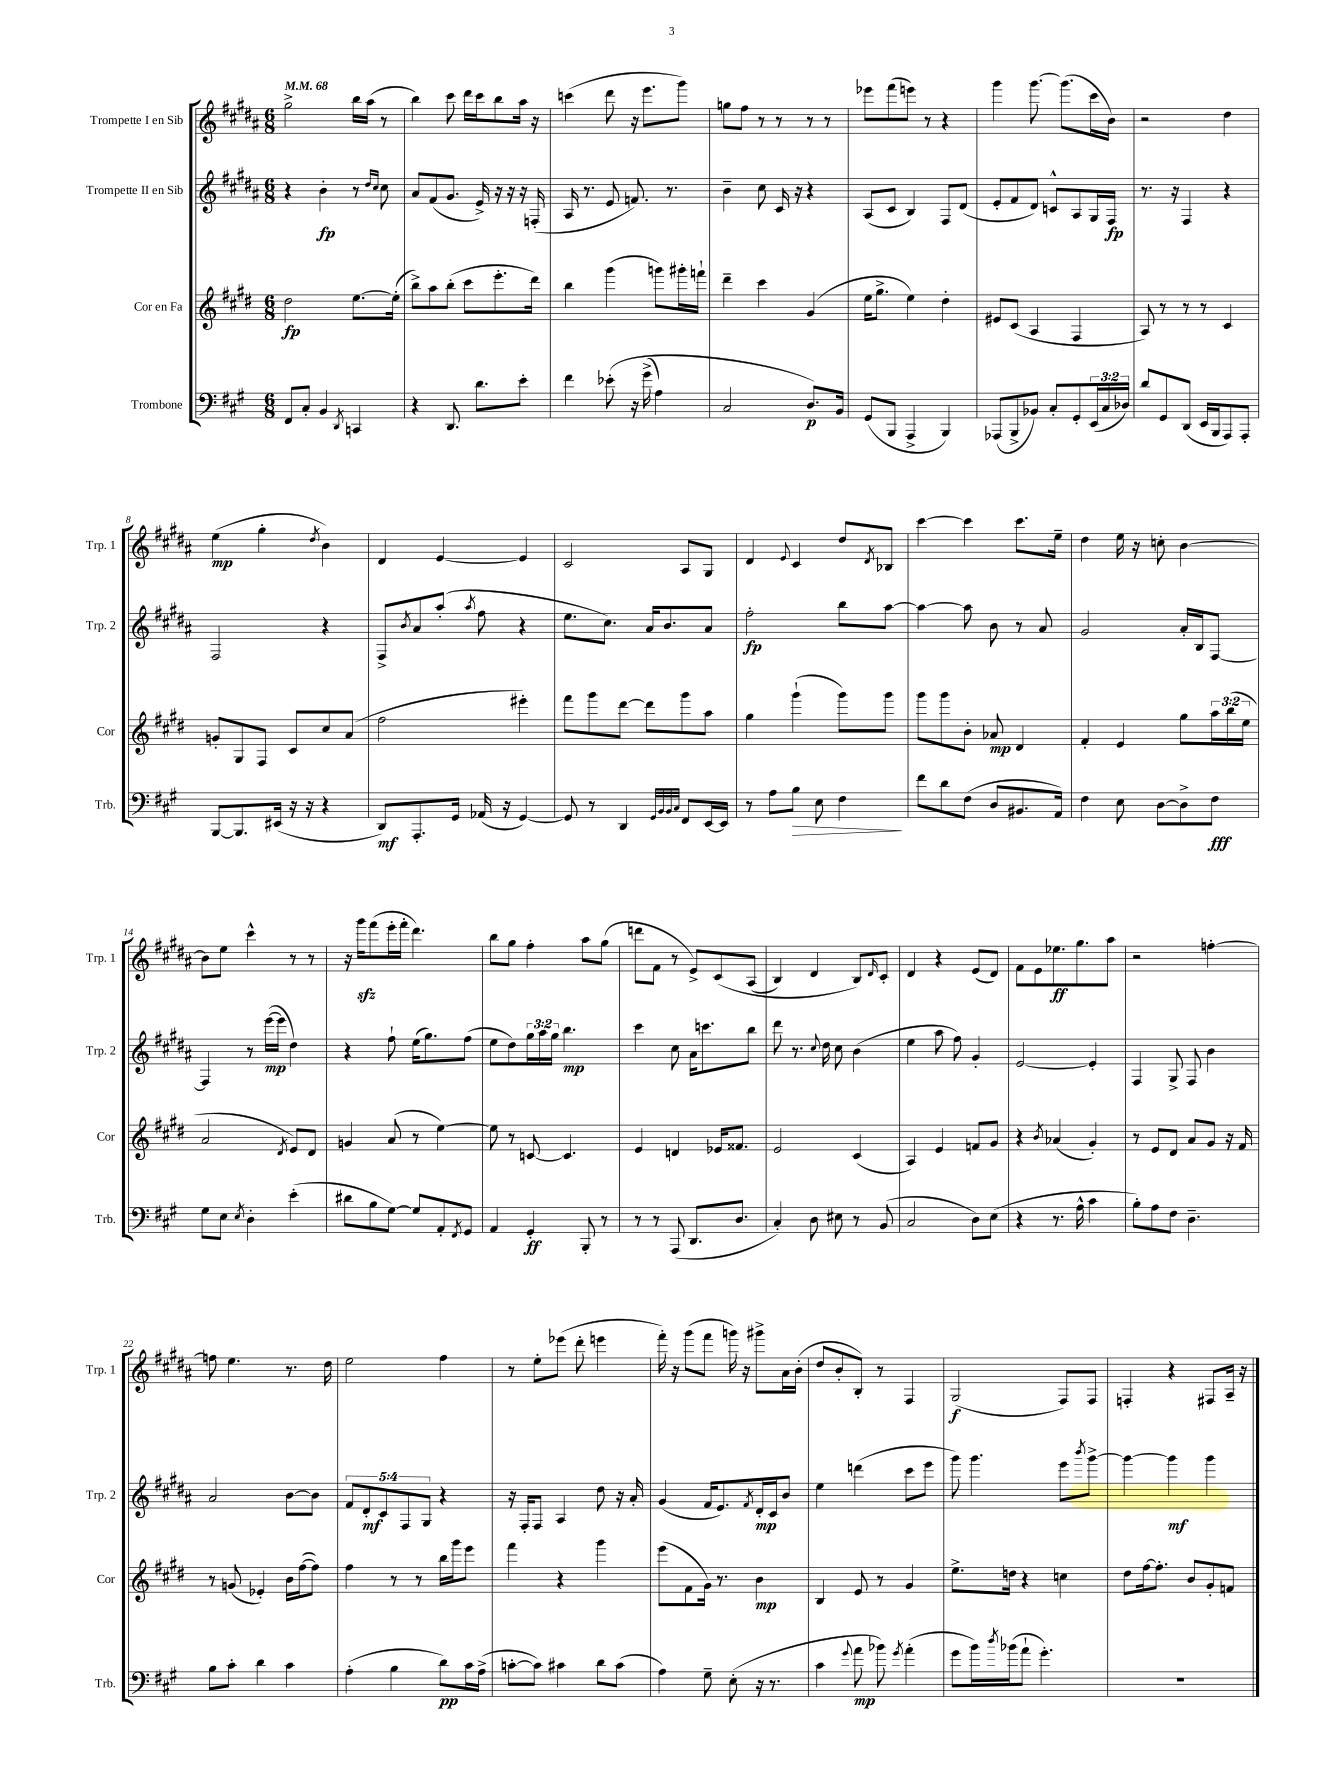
<<
\new StaffGroup <<
\new Staff = "s0" \with { instrumentName = "Trompette I en Sib" shortInstrumentName = "Trp. 1" } {
    \clef treble \key b \major \numericTimeSignature \time 6/8 \tempo 4 = 68
    gis''2-> b''16 ais''16( r8 |
    b''4) cis'''8 dis'''16 cis'''16 b''8 ais''16 r16 |
    c'''4( dis'''8 r16 e'''8. gis'''8) |
    g''8 fis''8 r8 r8 r8 r8 |
    ees'''8 fis'''8( e'''8) r8 r4 |
    gis'''4 gis'''8.~ gis'''8.( cis'''16 b'16) |
    r2 dis''4 |
    e''4\mp( gis''4-. \acciaccatura { dis''8 } b'4) |
    dis'4 e'4~ e'4 |
    cis'2 ais8 gis8 |
    dis'4 \appoggiatura { e'8 } cis'4 dis''8 \acciaccatura { dis'8 } bes8 |
    cis'''4~ cis'''4 cis'''8. e''16-- |
    dis''4 e''16 r16 c''8-. b'4~ |
    b'8 e''8 cis'''4-^ r8 r8 |
    r16 gis'''16\sfz fis'''8( e'''16-. fis'''16-. dis'''4.) |
    b''8 gis''8 fis''4-. ais''8 gis''8( |
    d'''8 fis'8 r8 e'8->) cis'8\( ais8( |
    b4) dis'4 b8\) \grace { dis'16 } cis'8-. |
    dis'4 r4 e'8( dis'8) |
    fis'8 e'8 ees''8.\ff gis''8. ais''8 |
    r2 f''4~-. |
    f''8 e''4. r8. dis''16 |
    e''2 fis''4 |
    r8 e''8-. ees'''8( dis'''8-. e'''4 |
    fis'''16-.) r16 gis'''8( fis'''8 g'''16) r16 gis'''8-> ais'16 b'16-.( |
    dis''8 b'8-. b8-.) r8 fis4 |
    gis2\f( fis8) fis8 |
    f4-. r4 fis8 ais16-- r16 \bar "|." |
}
\new Staff = "s1" \with { instrumentName = "Trompette II en Sib" shortInstrumentName = "Trp. 2" } {
    \clef treble \key b \major \numericTimeSignature \time 6/8 \override Staff.TupletNumber.text = #tuplet-number::calc-fraction-text
    r4 b'4-.\fp r8 \grace { dis''16 cis''16 } cis''8 |
    ais'8 fis'8( gis'8. e'16->) r16 r16 r16 f16-.( |
    ais16 r8. e'8 f'8.) r8. |
    b'4-- cis''8 cis'16 r16 r4 |
    ais8( cis'8 b4) fis8 dis'8( |
    e'8-. fis'8 dis'8) c'8-^ ais8 gis16 fis16\fp |
    r8. r16 fis4 r4 |
    fis2 r4 |
    fis8-> \acciaccatura { b'8 } ais'8 ais''8-.( \acciaccatura { ais''8 } fis''8 r4 |
    e''8. cis''8.) ais'16 b'8. ais'8 |
    fis''2-.\fp b''8 ais''8~ |
    ais''4~ ais''8 b'8 r8 ais'8 |
    gis'2 ais'16-. b16 fis8~ |
    fis4 r8 e'''16~\mp( e'''16 dis''4) |
    r4 fis''8-! e''16( gis''8.) fis''8( |
    e''8 dis''8) \tuplet 3/2 { gis''16 ais''16 gis''16 } b''4.\mp |
    cis'''4 cis''8 ais'16 c'''8. b''8 |
    dis'''8 r8. \appoggiatura { cis''8 } dis''16 cis''8 b'4( |
    e''4 ais''8 fis''8) gis'4-. |
    e'2~ e'4-. |
    fis4 gis8-> fis8 b'4 |
    ais'2 b'8~ b'8 |
    \tuplet 5/4 { fis'8 dis'8-.\mf cis'8 fis8 gis8 } r4 |
    r16 fis16-. fis8 ais4 dis''8 r16 ais'16-. |
    gis'4( fis'16 e'8.) \acciaccatura { fis'8 } dis'16-.\mp cis'16 b'8 |
    e''4 d'''4( cis'''8 e'''8 |
    gis'''8) gis'''4. e'''8 \acciaccatura { b'''8 } gis'''8~-> |
    gis'''4~ gis'''4\mf gis'''4 \bar "|." |
}
\new Staff = "s2" \with { instrumentName = "Cor en Fa" shortInstrumentName = "Cor" } {
    \clef treble \key e \major \numericTimeSignature \time 6/8 \override Staff.TupletNumber.text = #tuplet-number::calc-fraction-text
    dis''2\fp e''8.~ e''16-.( |
    b''8->) a''8 b''8-.( cis'''8 e'''8.-. dis'''16) |
    b''4 gis'''4( g'''8) gis'''16-. f'''16-! |
    dis'''4-- cis'''4 gis'4( |
    e''16 gis''8.-> e''4) dis''4-. |
    eis'8 cis'8( a4 fis4 |
    a8) r8 r8 r8 cis'4 |
    g'8-. gis8 fis8 cis'8 cis''8 a'8( |
    fis''2 eis'''4-.) |
    fis'''8 gis'''8 dis'''8~ dis'''8 gis'''8 a''8 |
    gis''4 gis'''4-!( gis'''8) gis'''8 |
    gis'''8 gis'''8 b'8-. aes'8\mp dis'4 |
    fis'4-. e'4 gis''8 \tuplet 3/2 { a''16 b''16( e''16 } |
    a'2 \acciaccatura { dis'8 } e'8) dis'8 |
    g'4 a'8( r8 e''4~) |
    e''8 r8 c'8~ c'4. |
    e'4 d'4 ees'16 fisis'8. |
    e'2 cis'4( |
    a4) e'4 f'8 gis'8 |
    r4 \acciaccatura { b'8 } aes'4( gis'4-.) |
    r8 e'8 dis'8 a'8 gis'8 r16 fis'16 |
    r8 g'8( ees'4-.) b'16 fis''16~( fis''8) |
    fis''4 r8 r8 b''16 gis'''16 e'''8 |
    fis'''4 r4 gis'''4 |
    e'''8( fis'8 gis'16) r8. b'4\mp |
    b4 e'8 r8 gis'4 |
    e''8.-> d''16 r4 c''4 |
    dis''8 fis''16~ fis''8.-. b'8 gis'8-. f'8 \bar "|." |
}
\new Staff = "s3" \with { instrumentName = "Trombone" shortInstrumentName = "Trb." } {
    \clef bass \key a \major \numericTimeSignature \time 6/8 \override Staff.TupletNumber.text = #tuplet-number::calc-fraction-text
    fis,8 cis8-. b,4 \acciaccatura { d,8 } c,4 |
    r4 d,8. d'8. e'8-. |
    fis'4 ees'8-.\( r16 gis'16->( a4) |
    cis2 d8.\p\) b,16 |
    gis,8( b,,8 a,,4-> b,,4) |
    aes,,8( b,,8-> bes,8) cis8-. gis,8-. \tuplet 3/2 { e,16( cis16 des16) } |
    d'8 gis,8 d,8( e,16 b,,16 a,,8) a,,8-. |
    b,,8~ b,,8. eis,16( r16 r16 r4 |
    d,8\mf) a,,8.-. gis,16 aes,16( r16 gis,4~) |
    gis,8 r8 d,4 \grace { gis,32 b,32 b,32 cis32 } fis,8 e,16~ e,16 |
    r8 a8 b8\> e8 fis4\! |
    fis'8 d'8 fis8( d8 bis,8. a,16) |
    fis4 e8 d8~ d8-> fis8\fff |
    gis8 e8 \acciaccatura { e8 } d4-. e'4-.( |
    dis'8 b8 gis8~) gis8 a,8-. \acciaccatura { fis,8 } gis,8 |
    a,4 gis,4-.\ff b,,8-. r8 |
    r8 r8 a,,8( d,8. d8. |
    cis4-.) d8 eis8 r8 b,8( |
    cis2 d8) e8( |
    r4 r8. a16-^ cis'4 |
    b8-.) a8 fis8 d4.-- |
    b8 cis'8-. d'4 cis'4 |
    a4-.( b4 d'8\pp) cis'16 a16->( |
    c'8~-. c'8) cis'4 d'8 cis'8( |
    a4) gis8-- e8-.( r16 r8. |
    cis'4 \appoggiatura { gis'8 } a'8\mp bes'8) \acciaccatura { gis'8 } a'4-.( |
    gis'8 b'16) \acciaccatura { d''8 } bes'16( a'8-! gis'4.-.) |
    R2. \bar "|." |
}
>>
>>
